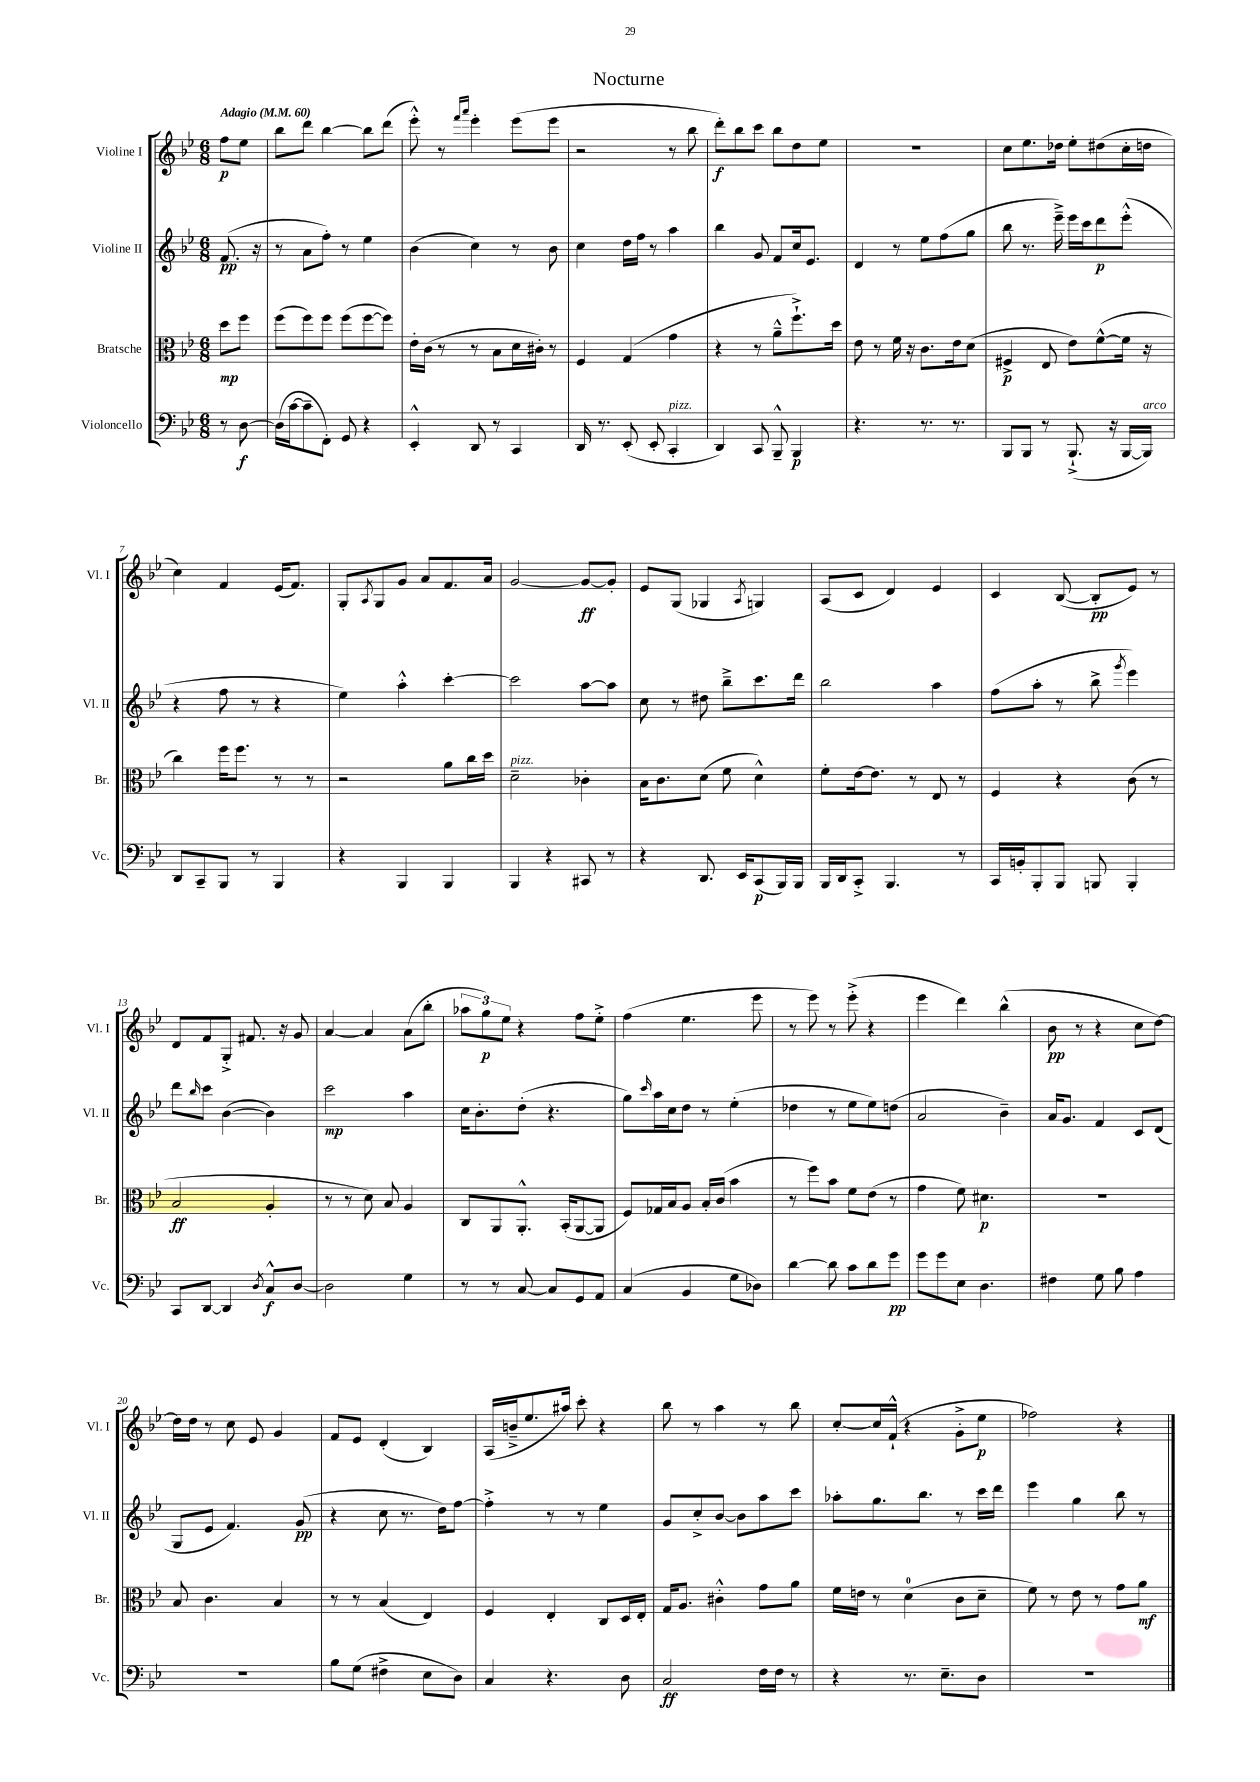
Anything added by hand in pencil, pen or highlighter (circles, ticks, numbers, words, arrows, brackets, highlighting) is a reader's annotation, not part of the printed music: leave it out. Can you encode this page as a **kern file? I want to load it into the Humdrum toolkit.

**kern	**kern	**kern	**kern
*staff4	*staff3	*staff2	*staff1
*clefF4	*clefC3	*clefG2	*clefG2
*k[b-e-]	*k[b-e-]	*k[b-e-]	*k[b-e-]
*M6/8	*M6/8	*M6/8	*M6/8
*MM60	*MM60	*MM60	*MM60
8r	8dd	(8.f	8ff
[8D	8ff	.	8ee-
.	.	16r	.
=	=	=	=
(16D]	(8ff	8r	8bb-
[16c	.	.	.
8c~]	8ff)	8a	8ddd
8FF')	8ff	8ff')	[4bb-
8GG	(8ff	8r	.
4r	[8ff	4ee-	8bb-]
.	8ff])	.	(8ddd
=	=	=	=
4EE-'^^	16e-'	(4b-	8eee-'^^)
.	(16c	.	.
.	8r	.	8r
.	.	.	16qqfff
.	.	.	16qqaaa
8DD	8r	4cc)	4eee-'
8r	8B-	.	.
4CC	16d	8r	(8eee-
.	16c#')	.	.
.	8r	8b-	8eee-
=	=	=	=
16DD	4F	4cc	2r
8.r	.	.	.
(8EE-'	(4G	16dd	.
.	.	16ff	.
8EE-'	.	8r	.
4CC'	4g	4aa	8r
.	.	.	8bb-
=	=	=	=
4DD)	4r	4bb-	8ddd')
.	.	.	8bb-
8CC	8r	8g	8ccc
8BBB-~^^	8a~^^	8f	8bb-
4BBB-	8.ff`^)	16cc	8dd
.	.	8.e-	.
.	.	.	8ee-
.	16dd	.	.
=	=	=	=
4.r	8e-	4d	2.r
.	8r	.	.
.	16f	8r	.
.	16r	.	.
8.r	8.c	8ee-	.
.	.	(8ff	.
8.r	16e-	.	.
.	(8d	8gg	.
=	=	=	=
8BBB-	4F#^	8bb-	8cc
8BBB-	.	8.r	8.ee-
8r	8E-	.	.
.	.	16eee-~^)	16dd-
(8.BBB-`^	8e-)	16eee-	8ee-'
.	.	16ccc	.
.	([8f^^	8ddd	(8dd#
16r	.	.	.
[16BBB-	16f]	(8eee-'^^	16cc'
16BBB-])	16r	.	16dd
=	=	=	=
8DD	4cc)	4r	4cc)
8CC~	.	.	.
8BBB-	16ff	8ff	4f
.	8.ff	.	.
8r	.	8r	.
4BBB-	8r	4r	(16e-
.	.	.	8.f)
.	8r	.	.
=	=	=	=
4r	2r	4ee-)	8G'
.	.	.	8qA
.	.	.	8G
4BBB-	.	4aa'^^	8g
.	.	.	8a
4BBB-	8a	[4ccc'	8.f
.	16cc	.	.
.	16dd	.	16a
=	=	=	=
4BBB-	2d~	2ccc]	[2g
4r	.	.	.
8CC#	4c-'	[8aa	8g_
8r	.	8aa]	8g']
=	=	=	=
4r	16B-	8cc	8e-
.	8.c	.	.
.	.	8r	(8G
8.DD	(8d	8dd#	4G-
.	8f	8bb-~^	.
16EE-	.	.	.
.	.	.	8qA
(8CC	4d^^)	8.ccc	4G)
16BBB-)	.	.	.
16BBB-	.	16ddd	.
=	=	=	=
16BBB-	8f'	2bb-	(8A
16DD	.	.	.
8CC'^	[16e-	.	8c
.	8.e-]	.	.
4.BBB-	.	.	4d)
.	8r	.	.
.	8E-	4aa	4e-
8r	8r	.	.
=	=	=	=
16CC	4F	(8ff	4c
16BB'	.	.	.
8BBB-'	.	8aa'	.
8BBB-	4r	8r	([8B-
8BBB	.	8bb-^	8B-']
.	.	8qggg	.
4BBB'	(8c	4eee-)	8e-)
.	8r	.	8r
=	=	=	=
8CC	2B-	8ddd	8d
.	.	16qqbb-	.
[8DD	.	8ccc	8f
4DD]	.	([4b-	8G'^
.	.	.	8.f#
8qD	.	.	.
8C^^	4A'	4b-])	.
.	.	.	16r
[8D	.	.	8g
=	=	=	=
2D]	8r	2ccc	[4a
.	8r	.	.
.	8d)	.	4a]
.	8B-	.	.
4G	4A	4aa	(8a
.	.	.	8bb-'
=	=	=	=
8r	8C	16cc	12aa-
.	.	8.b-'	.
.	.	.	12gg)
8r	8AA	.	.
.	.	.	12ee-
[8C	8.AA'^^	(8dd'	4r
8C]	.	4.r	.
.	(16BB-'	.	.
8GG	[8AA	.	8ff
8AA	8AA]	.	8ee-'^
=	=	=	=
(4C	8F)	8gg)	(4ff
.	.	16qqccc	.
.	16G-	16aa	.
.	16B-	16cc	.
4BB-	8A	8dd	4.ee-
.	16B-'	8r	.
.	(16c	.	.
8G	4b-	(4ee-'	.
8D-)	.	.	8eee-
=	=	=	=
[4d	8r	4dd-	8r
.	8ff)	.	8eee-)
8d]	8b-	8r	8r
8c	8f	8ee-	(8eee-'^
8d	(8e-	8ee-)	4r
8g	8r	(8dd	.
=	=	=	=
8g	4g	2a	4eee-
8g	.	.	.
8E-	8f)	.	4ddd)
4.D	4.d#	.	.
.	.	4b-~)	(4bb-^^
=	=	=	=
4F#	2.r	16a	8b-
.	.	8.g	.
.	.	.	8r
8G	.	4f	4r
8B-	.	.	.
4A	.	8c	8cc
.	.	(8d	[8dd)
=	=	=	=
2.r	8B-	8G	16dd]
.	.	.	16dd
.	4.c	8e-	8r
.	.	4.f)	8cc
.	.	.	8e-
.	4B-	.	4g
.	.	(8g	.
=	=	=	=
8B-	8r	4r	8f
(8G	8r	.	8e-
4F#^	(4B-	8cc	(4d'
.	.	8.r	.
8E-	4E-)	.	4B-)
.	.	16dd)	.
8D)	.	[8ff	.
=	=	=	=
4C	4F	4ff'^]	(16A
.	.	.	16b~^
.	.	.	8.ee-
4.r	4E-'	8r	.
.	.	.	16aa#)
.	.	8r	8ccc'
.	8C	4ee-	4r
8D	16D	.	.
.	16E-'	.	.
=	=	=	=
2C	16G	8g	8bb-
.	8.A	.	.
.	.	8cc'^	8r
.	4c#'^^	[8b-	4aa
.	.	8b-]	.
16F	8g	8aa	8r
16F	.	.	.
8r	8a	8ccc	8bb-
=	=	=	=
4r	16f	8aa-'	[8cc'
.	16e	.	.
.	8r	8.gg	16cc]
.	.	.	(16f`^^
8.r	(4d	.	4r
.	.	8.bb-	.
8.E-~	.	.	.
.	8c	8r	8g'^
8D	8d~	16ccc	8ee-
.	.	16ddd	.
=	=	=	=
2.r	8f)	4eee-	2ff-)
.	8r	.	.
.	8e-	4gg	.
.	8r	.	.
.	8g	8bb-	4r
.	8a	8r	.
==	==	==	==
*-	*-	*-	*-
